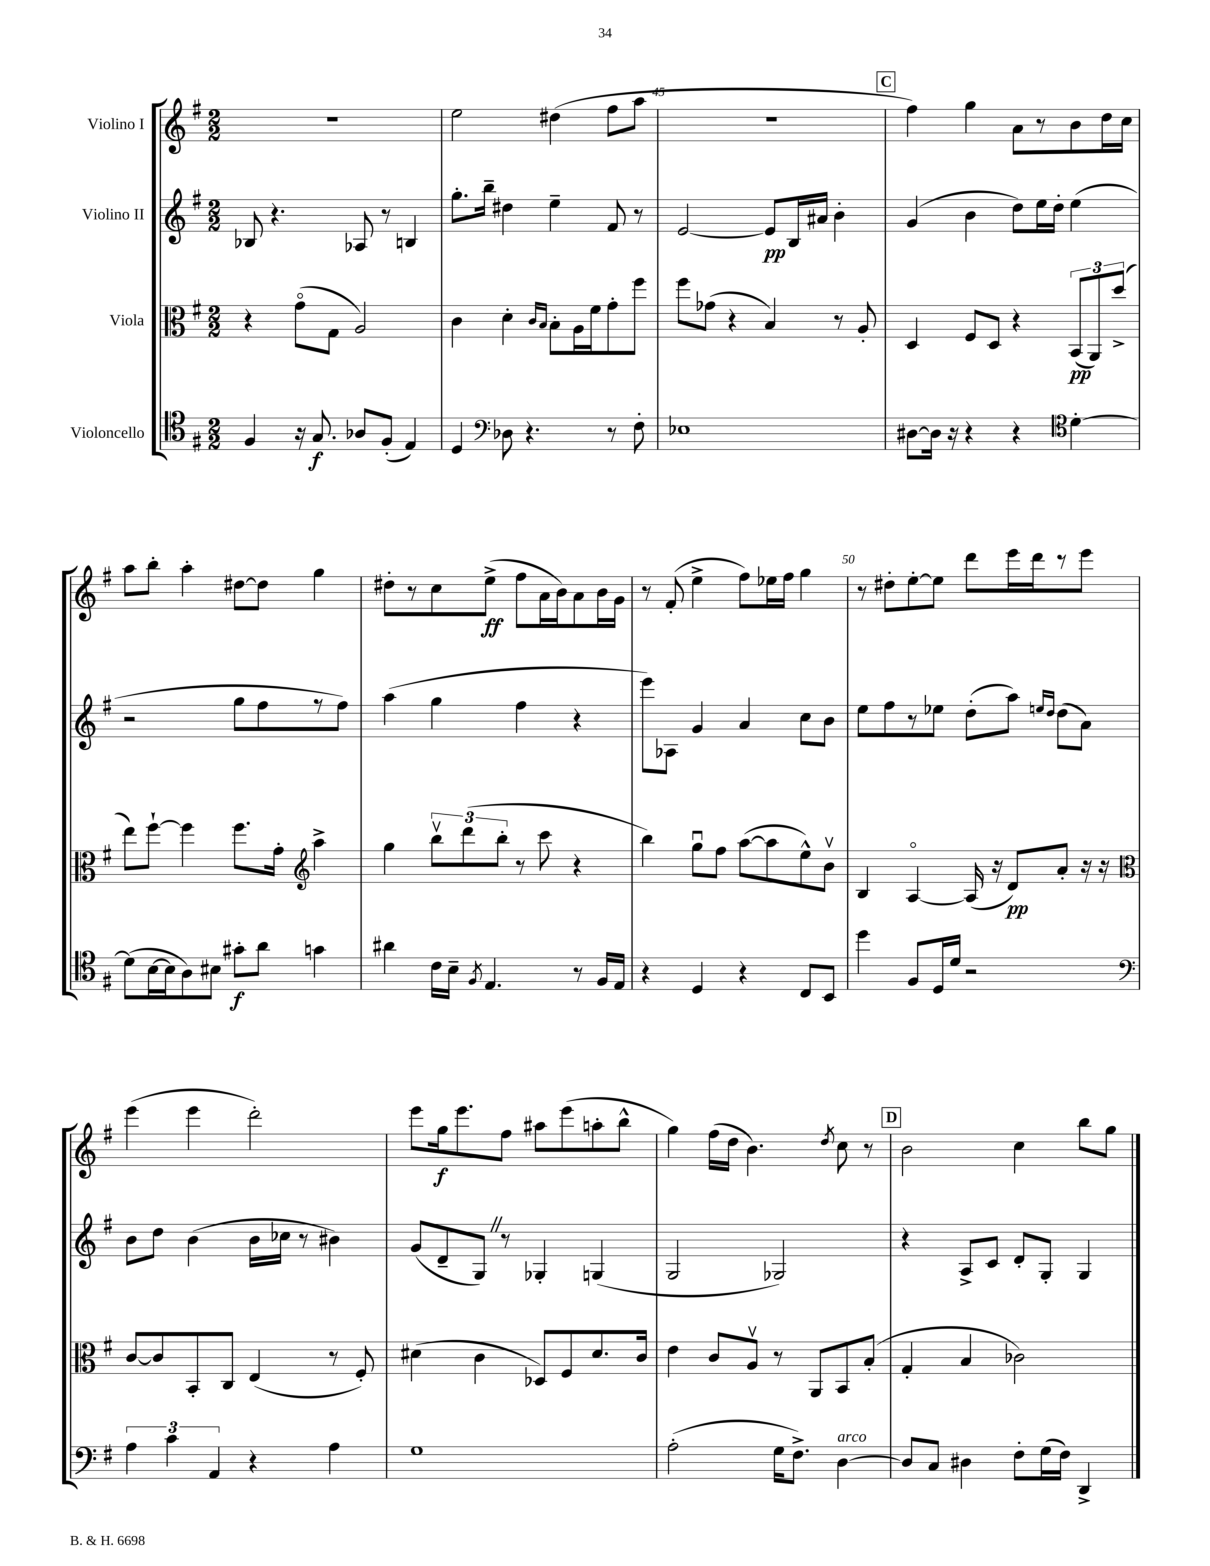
<<
\new StaffGroup <<
\new Staff = "s0" \with { instrumentName = "Violino I" } {
    \clef treble \key g \major \numericTimeSignature \time 2/2
    \autoBeamOff r1 |
    e''2 dis''4( fis''8[ a''8] |
    R1 |
    \mark \markup { \box "C" } fis''4) g''4 a'8[ r8 b'8 d''16 c''16] |
    a''8[ b''8]-. a''4-. dis''8[~ dis''8] g''4 |
    dis''8[-. r8 c''8 e''8]->\ff( fis''8[ a'16 b'16) a'8 b'16 g'16] |
    r8 fis'8-.( e''4-> fis''8[) ees''16 fis''16] g''4 |
    r8 dis''8[-. e''8~-. e''8] d'''8[ e'''16 d'''16 r8 e'''8] |
    e'''4( e'''4 d'''2-.) |
    e'''8[ g''16\f e'''8. fis''8] ais''8[ e'''8( a''8-. b''8]-^ |
    g''4) fis''16[( d''16] b'4.) \acciaccatura { d''8 } c''8 r8 |
    \mark \markup { \box "D" } b'2 c''4 b''8[ g''8] \bar "|." |
}
\new Staff = "s1" \with { instrumentName = "Violino II" } {
    \clef treble \key g \major \numericTimeSignature \time 2/2
    \autoBeamOff bes8 r4. aes8 r8 b4 |
    g''8.[-. b''16]-- dis''4 e''4-- fis'8 r8 |
    e'2~ e'8[\pp b16 ais'16] b'4-. |
    \mark \markup { \box "C" } g'4( b'4 d''8[) e''16 d''16]-. e''4( |
    r2 g''8[ fis''8 r8 fis''8]) |
    a''4( g''4 fis''4 r4 |
    e'''8[) aes8] g'4 a'4 c''8[ b'8] |
    e''8[ fis''8 r8 ees''8] d''8[-.( a''8]) \grace { e''16[ d''16] } d''8[( a'8]) |
    b'8[ d''8] b'4( b'16[ ces''16] r8 bis'4) |
    g'8[( d'8-- g8]) \once \override BreathingSign.text = \markup { \musicglyph "scripts.caesura.straight" } \breathe r8 ges4-. g4( |
    g2 ges2) |
    \mark \markup { \box "D" } r4 a8[-> c'8] d'8[-. g8]-. g4 \bar "|." |
}
\new Staff = "s2" \with { instrumentName = "Viola" } {
    \clef alto \key g \major \numericTimeSignature \time 2/2
    \autoBeamOff r4 g'8[\flageolet( g8] a2) |
    c'4 d'4-. \grace { c'16[ b16] } b8[-. a16 fis'16 g'8-. fis''8] |
    fis''8[ ges'8]( r4 b4) r8 a8-. |
    \mark \markup { \box "C" } d4 fis8[ d8] r4 \tuplet 3/2 { b,8[\pp( a,8) d''8]->( } |
    e''8[) fis''8]~-! fis''4 fis''8.[ g'16]-. \clef treble a''4-> |
    g''4 \tuplet 3/2 { b''8[\upbow d'''8( b''8]-. } r8 c'''8 r4 |
    b''4) g''8[\downbow fis''8] a''8[~( a''8 e''8-^) b'8]\upbow |
    b4 a4~\flageolet a16( r16 d'8[\pp) a'8]-. r16 r16 |
    \clef alto c'8[~ c'8 b,8-. c8] e4( r8 fis8-.) |
    dis'4( c'4 des8[) fis8 dis'8. c'16] |
    e'4 c'8[ a8]\upbow r8 a,8[ b,8 b8]-.( |
    \mark \markup { \box "D" } g4-. b4 ces'2) \bar "|." |
}
\new Staff = "s3" \with { instrumentName = "Violoncello" } {
    \clef tenor \key g \major \numericTimeSignature \time 2/2
    \autoBeamOff fis4 r16 g8.\f aes8[ fis8]-.( e4) |
    d4 \clef bass des8 r4. r8 fis8-. |
    ees1 |
    \mark \markup { \box "C" } dis8[~ dis16] r16 r4 r4 \clef tenor d'4~-. |
    d'8[( b16~ b16 a8) bis8] gis'8[-.\f a'8] g'4 |
    ais'4 c'16[ b16]-- \acciaccatura { fis8 } e4. r8 fis16[ e16] |
    r4 d4 r4 c8[ b,8] |
    d''4 fis8[ d16 d'16] r2 |
    \clef bass \tuplet 3/2 { a4 c'4 a,4 } r4 a4 |
    g1 |
    a2-.( g16[ fis8.]->) d4~^\markup { \italic "arco" } |
    \mark \markup { \box "D" } d8[ c8] dis4 fis8[-. g16( fis16]) d,4-> \bar "|." |
}
>>
>>
\layout { \context { \Score currentBarNumber = #43 \override BarNumber.break-visibility = ##(#f #t #t) barNumberVisibility = #(every-nth-bar-number-visible 5) } }
